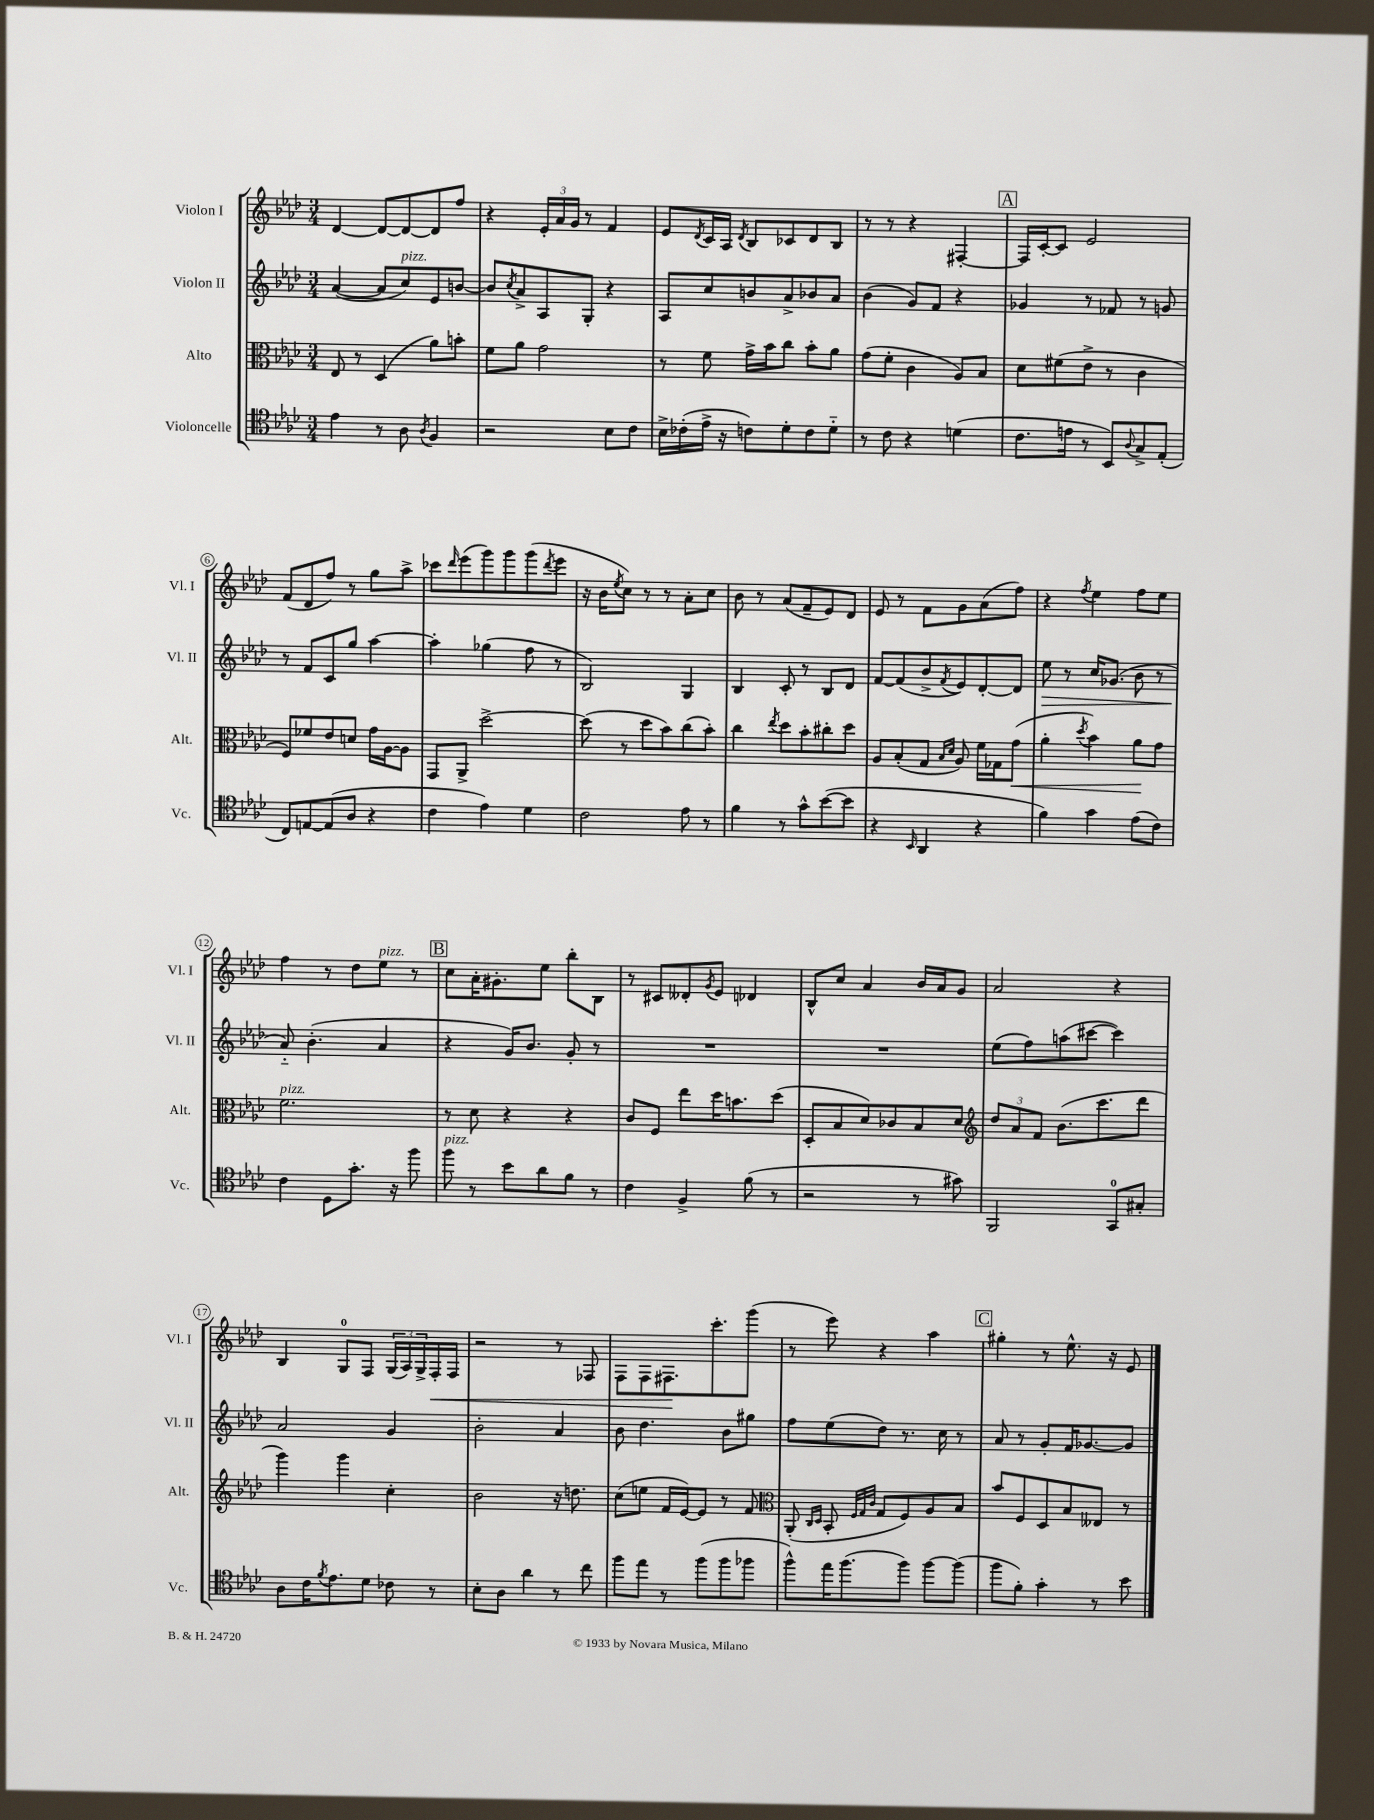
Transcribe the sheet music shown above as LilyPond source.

<<
\new StaffGroup <<
\new Staff = "s0" \with { instrumentName = "Violon I" shortInstrumentName = "Vl. I" } {
    \clef treble \key aes \major \numericTimeSignature \time 3/4
    des'4~ des'8~ des'8~ des'8 f''8 |
    r4 \tuplet 3/2 { ees'16-. aes'16 g'16 } r8 f'4 |
    ees'8 \acciaccatura { des'8 } c'16 aes16 \acciaccatura { des'8 } bes8 ces'8 des'8 bes8 |
    r8 r8 r4 fis4~-. |
    \mark \markup { \box "A" } fis16 c'16~-. c'8 ees'2 |
    f'8( des'8 f''8) r8 g''8 aes''8-> |
    ces'''8 \grace { des'''16 } ees'''8( g'''8) g'''8 g'''8( \acciaccatura { des'''8 } ees'''8 |
    r16 bes'16 \acciaccatura { ees''8 } c''8) r8 r8 aes'8-. c''8 |
    bes'8 r8 aes'8( f'8-- ees'8) des'8 |
    ees'8 r8 f'8 g'8 aes'8( f''8) |
    r4 \acciaccatura { f''8 } ees''4 f''8 ees''8 |
    f''4 r8 des''8 ees''8^\markup { \italic "pizz." } r8 |
    \mark \markup { \box "B" } c''8 aes'16-. gis'8.-. ees''8 bes''8-. bes8 |
    r8 cis'8 deses'8-. \acciaccatura { g'8 } ees'8 des'4 |
    bes8-^ c''8 aes'4 bes'16 aes'16 g'8 |
    aes'2 r4 |
    bes4 g8-0 f8 \tuplet 3/2 { g16( aes16) g16-> } f16-.\< f16 |
    r2 r8 fes8 |
    f8 f8 fis8.\! c'''8.-. g'''8( |
    r8 ees'''8) r4 aes''4 |
    \mark \markup { \box "C" } gis''4-. r8 ees''8.-^ r16 ees'8 \bar "|." |
}
\new Staff = "s1" \with { instrumentName = "Violon II" shortInstrumentName = "Vl. II" } {
    \clef treble \key aes \major \numericTimeSignature \time 3/4
    aes'4~( aes'8 c''8^\markup { \italic "pizz." }) ees'8 b'8~ |
    b'8 \acciaccatura { c''8 } aes'8-> aes8 g8-. r4 |
    aes8 c''8 b'8 aes'8-> bes'8 aes'8 |
    bes'4( g'8) f'8 r4 |
    \mark \markup { \box "A" } ges'4 r8 fes'8 r8 g'8 |
    r8 f'8 c'8 g''8 aes''4~ |
    aes''4-. ges''4( f''8 r8 |
    bes2) g4 |
    bes4 c'8-. r8 bes8 des'8 |
    f'8~ f'8( bes'8-> \acciaccatura { f'8 } ees'8) des'8~-. des'8 |
    ees''8\> r8 c''16 ges'8.( bes'8 r8 |
    aes'8-_\!) bes'4.-.( aes'4 |
    \mark \markup { \box "B" } r4 g'16) bes'8. g'8-. r8 |
    R2. |
    R2. |
    ees''8( f''8) a''8( cis'''8~ cis'''4) |
    aes'2 g'4 |
    bes'2-. aes'4 |
    bes'8 des''4. bes'8 gis''8 |
    f''8 ees''8( des''8) r8. c''16 r8 |
    \mark \markup { \box "C" } aes'8 r8 g'8-. f'16 ges'8.~ ges'8 \bar "|." |
}
\new Staff = "s2" \with { instrumentName = "Alto" shortInstrumentName = "Alt." } {
    \clef alto \key aes \major \numericTimeSignature \time 3/4
    ees8 r8 des4( aes'8) b'8-. |
    f'8 aes'8 g'2 |
    r8 f'8 g'16-> bes'16 c''8 bes'8-. aes'8 |
    g'8( f'8-. c'4 aes8) bes8 |
    \mark \markup { \box "A" } des'8 fis'8( ees'8-> r8 c'4 |
    f8) fes'8 ees'8 d'8 g'16 aes16~ aes8 |
    g,8 aes,8-> des''2~-> |
    des''8( r8 des''8 bes'8) c''8( bes'8-.) |
    c''4 \acciaccatura { ees''8 } des''8 bes'8-. cis''8-. des''8 |
    aes8 bes8-.( g8 \grace { bes16 des'16 } aes8) f'16 ges16 g'8\<( |
    aes'4-. \acciaccatura { des''8 } bes'4) aes'8\! g'8 |
    f'2.^\markup { \italic "pizz." } |
    \mark \markup { \box "B" } r8 des'8 r4 r4 |
    c'8 f8 ees''8 des''16 b'8. des''8( |
    des8-. bes8 des'8) ces'8 bes8 des'8 |
    \clef treble \tuplet 3/2 { des''8 aes'8 f'8 } bes'8.( c'''8. des'''8 |
    g'''4) g'''4 c''4-. |
    bes'2 r16 d''8. |
    c''8( e''8 f'16 ees'16~) ees'8 r8 f'8 |
    \clef alto aes,8-.( \grace { c16 des16 } bes,8-. \grace { f32 g32 c'32 } g8 f8) aes8 bes8 |
    \mark \markup { \box "C" } bes'8 f8 des8 bes8 eeses8 r8 \bar "|." |
}
\new Staff = "s3" \with { instrumentName = "Violoncelle" shortInstrumentName = "Vc." } {
    \clef tenor \key aes \major \numericTimeSignature \time 3/4
    ees'4 r8 aes8 \acciaccatura { aes8 } f4 |
    r2 bes8 c'8 |
    bes16-> ces'16-.( ees'16-> r16 c'8) des'8-. c'8 des'8-_ |
    r8 c'8 r4 d'4( |
    \mark \markup { \box "A" } c'8. e'16 r8 bes,8) \appoggiatura { aes8 } g8-> ees8-.( |
    c8) e8~ e8( aes8 r4 |
    c'4 ees'4) des'4 |
    c'2 ees'8 r8 |
    f'4 r8 g'8-^ bes'8~( bes'8 |
    r4 \grace { bes,16 } aes,4 r4 |
    f'4) g'4 ees'8( c'8) |
    c'4 des8 g'8.-. r16 f''8 |
    \mark \markup { \box "B" } f''8^\markup { \italic "pizz." } r8 bes'8 aes'8 f'8 r8 |
    c'4 f4-> f'8( r8 |
    r2 r8 gis'8) |
    f,2 g,8-0 gis8-. |
    aes8 c'16 \acciaccatura { f'8 } ees'8. des'8 ces'8 r8 |
    bes8-. aes8 aes'4 r8 c''8 |
    f''8 ees''8 r8 f''8( f''8 fes''8 |
    f''8-^) ees''16 f''8.( f''8) f''8~ f''8( |
    \mark \markup { \box "C" } f''8 f'8-.) g'4-. r8 bes'8 \bar "|." |
}
>>
>>
\layout { \context { \Score \override BarNumber.stencil = #(make-stencil-circler 0.1 0.3 ly:text-interface::print) } }
